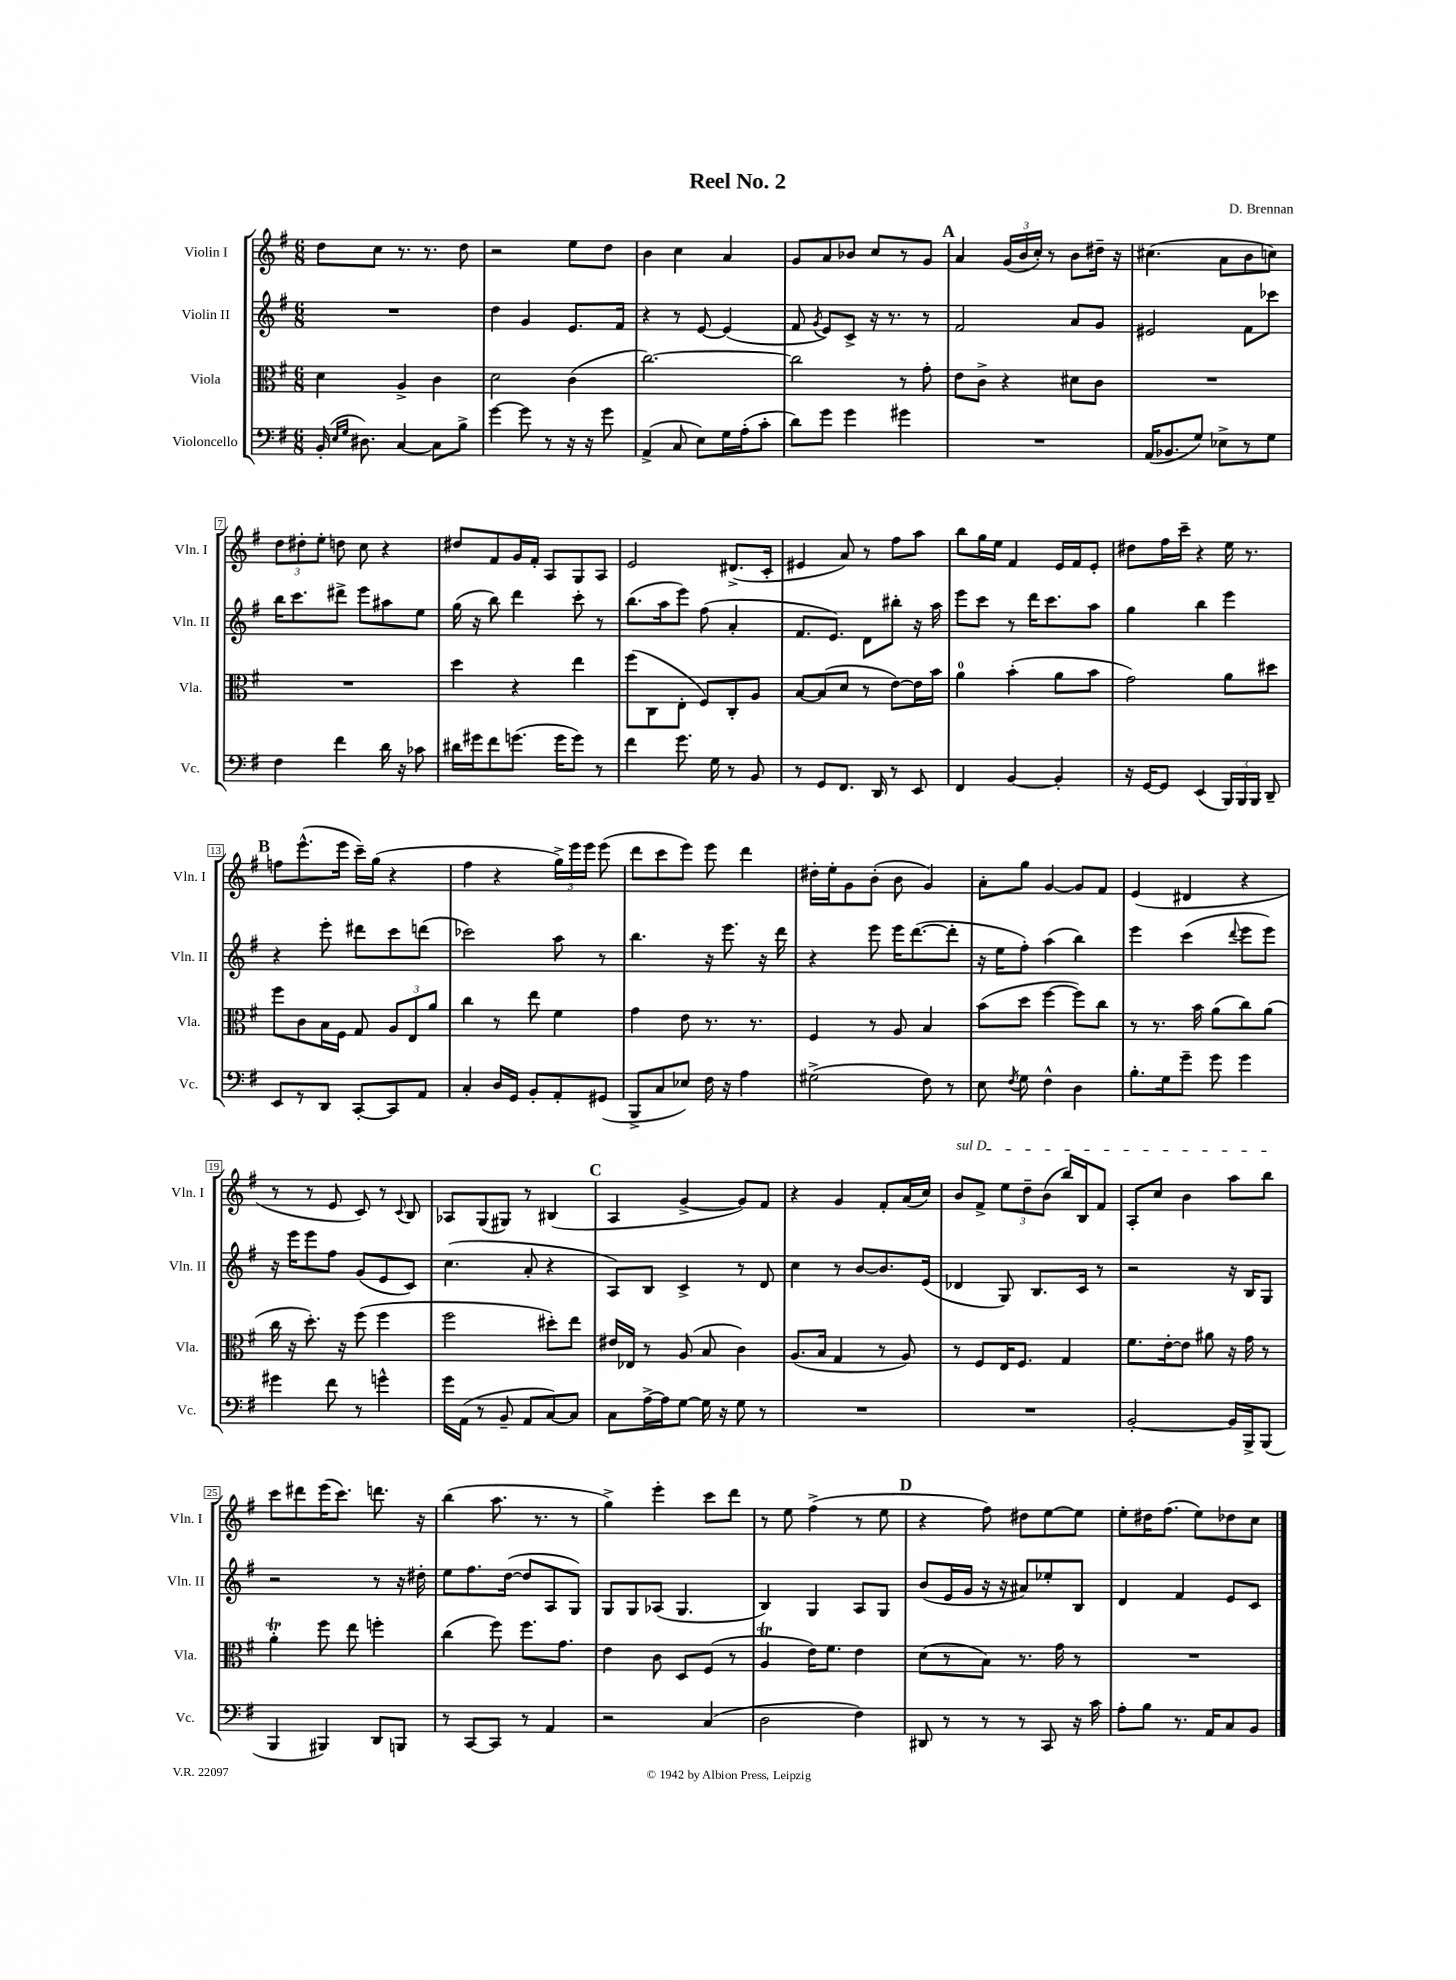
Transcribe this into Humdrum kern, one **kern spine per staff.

**kern	**kern	**kern	**kern
*staff4	*staff3	*staff2	*staff1
*clefF4	*clefC3	*clefG2	*clefG2
*k[f#]	*k[f#]	*k[f#]	*k[f#]
*M6/8	*M6/8	*M6/8	*M6/8
(16BB'/	4d\	2.r	8dd\L
16qqE/LL	.	.	.
16qqG/JJ	.	.	.
8.D#\)	.	.	.
.	.	.	8cc\J
[4C/	4A^/	.	8.r
.	.	.	8.r
8C\]L	4c\	.	.
8B^\J	.	.	8dd\
=	=	=	=
[4g\	2d\	4dd\	2r
8g\]	.	4g/	.
8r	.	.	.
16r	(4c\	8.e/L	8ee\L
16r	.	.	.
8g\	.	.	8dd\J
.	.	16f#/Jk	.
=	=	=	=
(4AA^/	[2.cc\)	4r	4b\
8C/	.	8r	4cc\
8E\L)	.	[8e/	.
16G\L	.	(4e/]	4a/
(16A'\J	.	.	.
8c'\J	.	.	.
=	=	=	=
8d\L)	2cc\]	8f#/	8g/L
.	.	8qg/	.
8g\J	.	8e/L)	8a/
4g\	.	8c^/J	8b-/J
.	.	16r	8cc/L
.	.	8.r	.
4g#\	8r	.	8r
.	8g'\	8r	8g/J
=	=	=	=
2.r	8e\L	2f#/	4a/
.	8c^\J	.	.
.	4r	.	(24g/LL
.	.	.	24b/
.	.	.	24cc'/JJ)
.	.	.	8r
.	8d#\L	8a/L	8b\L
.	8c\J	8g/J	16dd#~\Jk
.	.	.	16r
=	=	=	=
(16AA/LK	2.r	2e#/	(4.cc#\
8.BB-/	.	.	.
8G/J)	.	.	.
8E-^\L	.	.	8a\L
8r	.	8f#\L	8b\
8G\J	.	8ccc-\J	8cc\J)
=	=	=	=
4F#\	2.r	16bb\LK	12dd\L
.	.	8.ccc\	.
.	.	.	12dd#'\
.	.	.	12ee'\J
4f#\	.	8ddd#^\J	8dd\
.	.	8eee\L	8cc\
16d\	.	8aa#\	4r
16r	.	.	.
8c-\	.	8ee\J	.
=	=	=	=
16d#\LL	4dd\	(16gg\	8dd#/L
16g#\J	.	16r	.
8f#\	.	8bb\)	8f#/
(8.g\J	4r	4ddd\	16g/L
.	.	.	16f#'/JJ
.	.	.	8A/L
16g\LK	.	.	.
8g\J)	4ee\	8ccc'\	8G/
8r	.	8r	8A/J
=	=	=	=
4f#\	(8ff#\L	(8.bb\L	2e/
.	8C\	.	.
.	.	16aa\k	.
8.g\	8E'\J	8eee\J)	.
.	8F#/L)	(8ff#\	.
16G\	.	.	.
8r	8C'/	4a'/	(8.d#^/L
8BB/	8A/J	.	.
.	.	.	16c'/Jk
=	=	=	=
8r	[8B/L	8.f#/L	4e#/
8GG/L	(8B/]	.	.
.	.	8.e/J)	.
8.FF#/J	8d/J	.	8a/)
.	8r	8d\L	8r
16DD/	.	.	.
8r	[8e\L)	8bb#'\J	8ff#\L
8EE/	16e\]L	16r	8aa\J
.	16b\JJ	16aa\	.
=	=	=	=
4FF#/	4a\	8eee\L	8bb\L
.	.	8ccc\J	16gg\L
.	.	.	16ee\JJ
[4BB/	(4b'\	8r	4f#/
.	.	16ddd\LK	.
.	.	8.ccc\	.
4BB'/]	8a\L	.	16e/LL
.	.	.	16f#/J
.	8b\J	8aa\J	8e'/J
=	=	=	=
16r	2g\)	4gg\	8dd#\L
[16GG/LK	.	.	.
8GG/]J	.	.	16ff#\L
.	.	.	16ccc~\JJ
(4EE/	.	4bb\	4r
24BBB/LL)	8a\L	4eee\	16ee\
24BBB/	.	.	.
.	.	.	8.r
24BBB/JJ	.	.	.
8DD~/	8dd#\J	.	.
=	=	=	=
8EE/L	8ff#\L	4r	8ff\L
8r	8c\	.	(8.eee^^\
8DD/J	16B\L	8eee'\	.
.	16F#\JJ	.	16eee\Jk
[8CC'/L	8G/	8ddd#\L	16ccc~\LL)
.	.	.	(16gg\JJ
8CC/]	12A/L	8ccc\	4r
.	12E/	.	.
8AA/J	.	(8ddd\J	.
.	12a/J	.	.
=	=	=	=
4C'/	4cc\	2ccc-\)	4ff#\
16D/LL	8r	.	4r
16GG/JJ	.	.	.
8BB'/L	8ee\	.	.
8AA'/	4f#\	8aa\	24gg^\LL)
.	.	.	24eee\
.	.	.	24eee\JJ
(8GG#/J	.	8r	(8eee\
=	=	=	=
8BBB^/L	4g\	4.bb\	8ddd\L
8C/	.	.	8ccc\
8E-/J)	8e\	.	8eee\J)
16F#\	8.r	16r	8eee\
16r	.	8.eee\	.
4A\	.	.	4ddd\
.	8.r	.	.
.	.	16r	.
.	.	16ddd\	.
=	=	=	=
(2G#^\	4F#/	4r	16dd#'\LL
.	.	.	16ee'\J
.	.	.	8g\
.	8r	8eee\	(8b'\J
.	8A/	16eee\LK	8b\
.	.	([8.ddd\	.
8F#\)	4B/	.	4g/)
8r	.	8ddd'\]J	.
=	=	=	=
8E\	(8b\L	16r	8a'\L
.	.	16ee\LK	.
8qF#/	.	.	.
8G\	8dd\J	8ff#'\J)	8gg\J
4F#^^\	[4ff#\	(4aa\	[4g/
4D\	8ff#\]L)	4bb\)	8g/]L
.	8cc\J	.	8f#/J
=	=	=	=
8.B'\L	8r	4eee\	(4e/
.	8.r	.	.
16G\k	.	.	.
8g~\J	.	(4ccc\	4d#/
.	16b\	.	.
8g\	(8a\L	.	.
.	.	8qqddd/	.
4g\	8cc\)	8eee\L	4r
.	(8a\J	8eee\J)	.
=	=	=	=
4g#\	16cc\	16r	8r
.	16r	16eee\LK	.
.	8.dd'\)	8eee\	8r
8f#\	.	8ff#\J	8e/
.	16r	.	.
8r	(8ff#\	(8g/L	8c/)
4g^^\	4ff#\	8e/	8r
.	.	.	8qqc/
.	.	8c/J)	8B/
=	=	=	=
16g\LL	2ff#\	(4.cc\	8A-/L
(16AA\JJ	.	.	.
8r	.	.	(8G/
8BB~/	.	.	8G#/J)
8AA/L	.	8a'/	8r
[8C/)	8dd#'\L)	4r	(4B#/
8C/]J	8ee\J	.	.
=	=	=	=
8C\L	16e#/LL	8A/L)	4A/
.	16E-/JJ	.	.
[16A^\L	8r	8B/J	.
16A\]J	.	.	.
[8G\J	(8A/	4c^/	[4g^/
16G\]	8B/	.	.
16r	.	.	.
8G\	4c\)	8r	8g/]L)
8r	.	8d/	8f#/J
=	=	=	=
2.r	(8.A/L	4cc\	4r
.	16B/Jk	.	.
.	4G/	8r	4g/
.	.	[8b/L	.
.	8r	8.b/]	8f#'/L
.	8A/)	.	(16a/L
.	.	(16e/Jk	16cc/JJ)
=	=	=	=
2.r	8r	4d-/	8b/L
.	8F#/L	.	8f#^/J
.	16E/K	8G/)	12ee\L
.	8.F#/J	.	.
.	.	.	12dd~\
.	.	8.B/L	.
.	.	.	(12b\J
.	4G/	.	16bb/LL)
.	.	16c/Jk	16B/J
.	.	8r	8f#/J
=	=	=	=
[2BB'/	8.f#\L	2r	8A'/L
.	.	.	8cc/J
.	[16e'\k	.	.
.	8e\]J	.	4b\
.	8a#\	.	.
16BB/]LL	16r	16r	8aa\L
16BBB^/J	16g\	16B/LK	.
(8BBB/J	8r	8G/J	8bb\J
=	=	=	=
4BBB/	4a'\	2r	8ccc\L
.	.	.	8ddd#\
4BBB#/)	8ff#\	.	(16eee\K
.	.	.	8.ccc\J)
.	8ee\	.	.
8DD/L	4ff'\	8r	8.ddd\
8BBB/J	.	16r	.
.	.	16dd#'\	16r
=	=	=	=
8r	(4cc\	8ee\L	(4bb\
[8CC/L	.	8.ff#\	.
8CC/]J	8ff#\)	.	8.aa\
.	.	([16dd\Jk	.
8r	8.ff#\L	8dd/]L	.
.	.	.	8.r
4AA/	.	8A/	.
.	8.g\J	.	.
.	.	8G/J)	8r
=	=	=	=
2r	4e\	8G/L	4gg^\)
.	.	8G/	.
.	8c\	(8A-/J	4eee'\
.	8D/L	4.G/	.
(4C/	(8F#/J	.	8ccc\L
.	8r	.	8ddd\J
=	=	=	=
2D\	4A/	4B/)	8r
.	.	.	8ee\
.	16e\LK)	4G/	(4ff#^\
.	8.f#\J	.	.
4F#\)	4e\	8A/L	8r
.	.	8G/J	8ee\
=	=	=	=
8DD#/	(8d\L	(8b/L	4r
8r	8r	16e/L	.
.	.	16g/JJ	.
8r	8B\J)	16r	8ff#\)
.	.	16r	.
8r	8.r	8a#/L)	8dd#\L
8CC/	.	8ee-'/	[8ee\
.	16g\	.	.
16r	8r	8B/J	8ee\]J
16c\	.	.	.
=	=	=	=
8A'\L	2.r	4d/	8ee'\L
8B\J	.	.	16dd#\K
.	.	.	(8.ff#\J
8.r	.	4f#/	.
.	.	.	8ee\L)
16AA/LK	.	.	.
8C/	.	8e/L	8dd-\
8BB/J	.	8c/J	8cc\J
==	==	==	==
*-	*-	*-	*-
